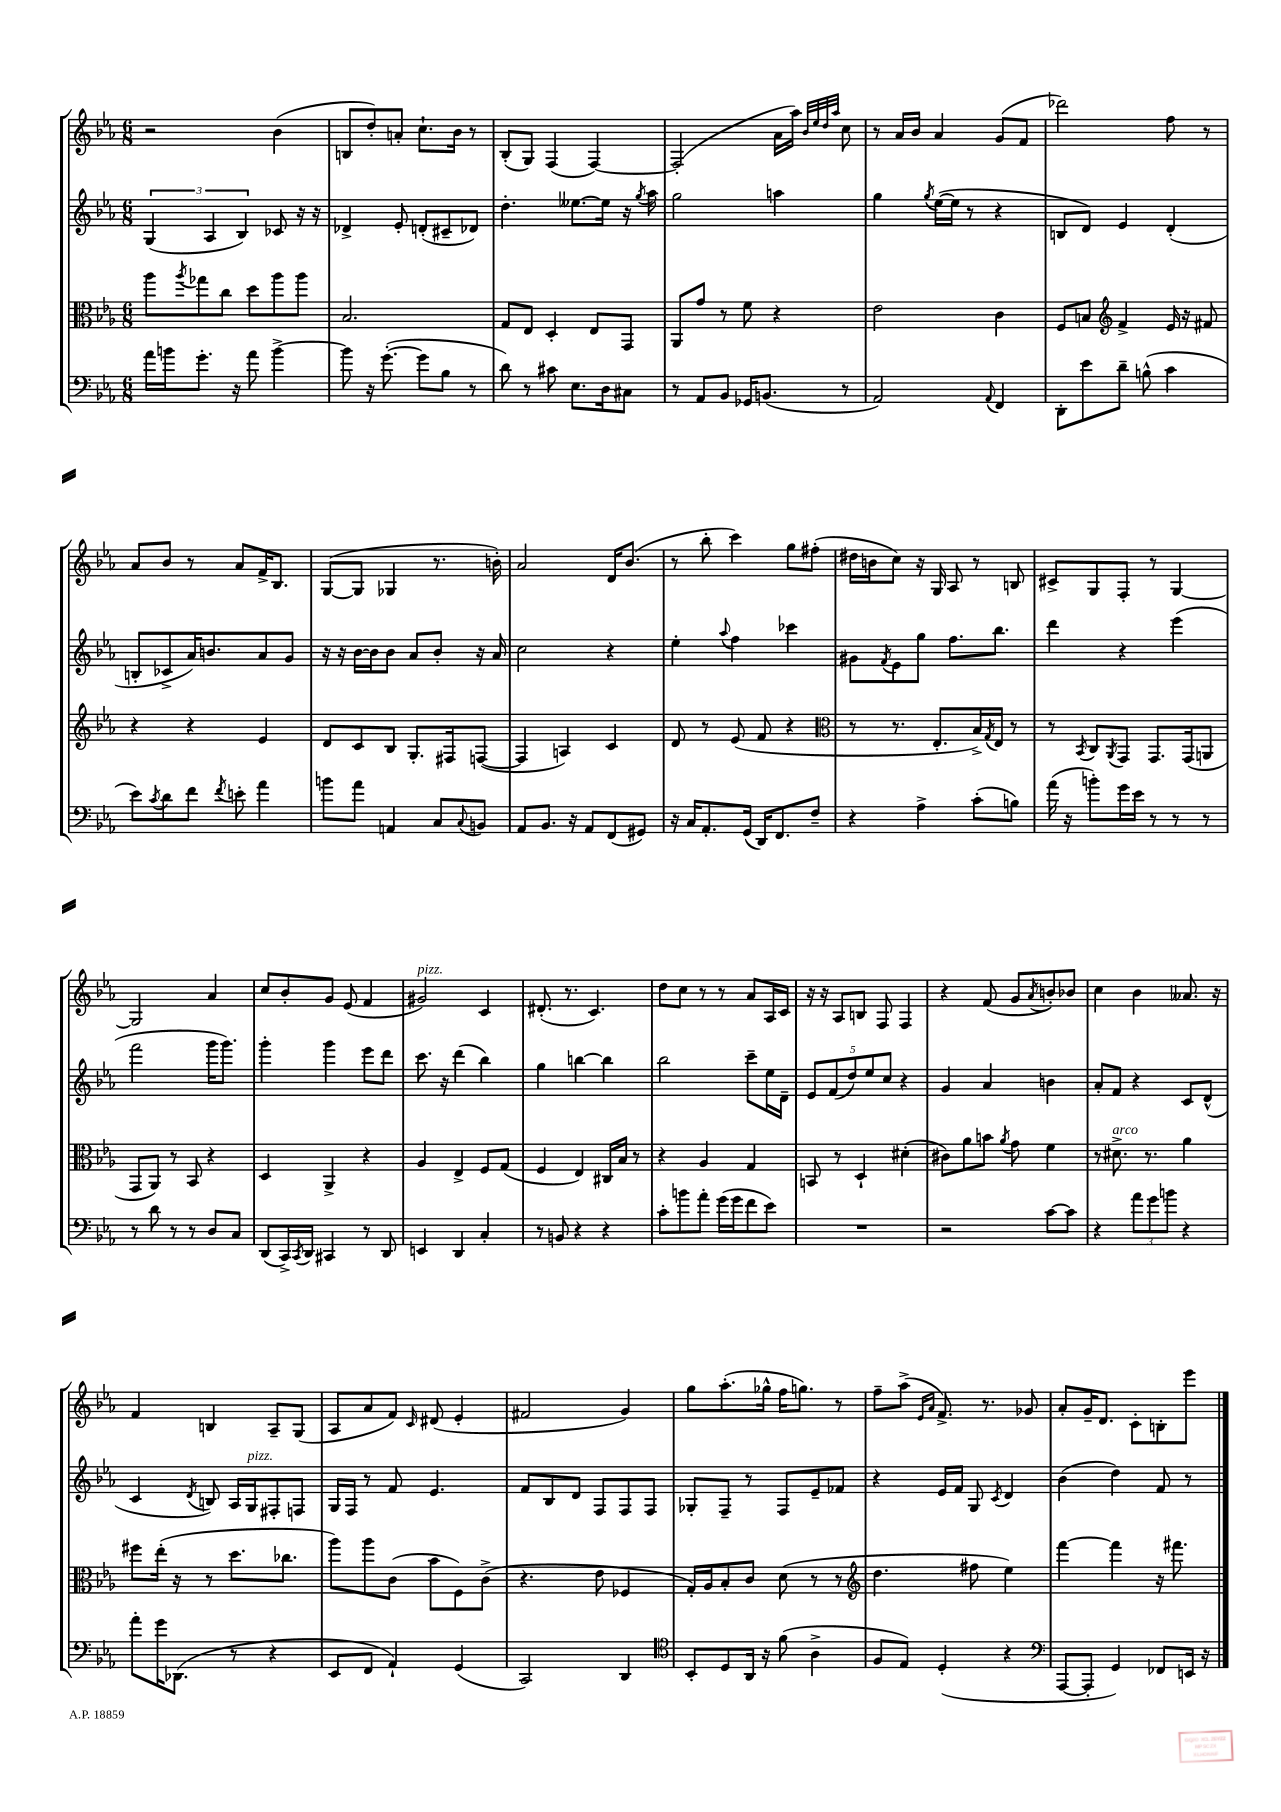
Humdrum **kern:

**kern	**kern	**kern	**kern
*staff4	*staff3	*staff2	*staff1
*clefF4	*clefC3	*clefG2	*clefG2
*k[b-e-a-]	*k[b-e-a-]	*k[b-e-a-]	*k[b-e-a-]
*M6/8	*M6/8	*M6/8	*M6/8
16a-\LL	8aa-\L	(6G/	2r
16b\J	.	.	.
.	8qaa-/	.	.
8.g'\J	8gg-\	.	.
.	.	6A-/	.
.	8cc\J	.	.
16r	.	.	.
.	.	6B-/)	.
8a-\	8dd\L	.	.
[4b^\	8aa-\	8c-/	(4b-\
.	8aa-\J	16r	.
.	.	16r	.
=	=	=	=
8b\]	2.B-/	4d-^/	8B/L
16r	.	.	8dd'/)
([8.g'\	.	.	.
.	.	8e-'/	8a'/J
8g\]L	.	(8d'/L	8.cc`\L
8B-\J	.	8c#~/	.
.	.	.	16b-\Jk
8r	.	8d-/J)	8r
=	=	=	=
8d\)	8G/L	4.dd'\	(8B-'/L
8r	8E-/J	.	8G/J)
8c#\	4D'/	.	(4F/
8.E-\L	.	[8.ee--\L	.
.	8E-/L	.	[4F/)
16D\k	.	16ee--\]Jk	.
8C#\J	8GG/J	16r	.
.	.	8qgg/	.
.	.	16aa-\	.
=	=	=	=
8r	8AA-/L	2gg\	(2F'/]
8AA-/L	8g/J	.	.
8BB-/J	8r	.	.
16GG-/LK	8f\	.	.
(8.BB/J	.	.	.
.	4r	4aa\	16a-\LL
.	.	.	16aa-\JJ)
.	.	.	32qqb-/LLL
.	.	.	32qqee-/
.	.	.	32qqdd/
.	.	.	32qqaa-/JJJ
8r	.	.	8cc\
=	=	=	=
2AA-/)	2e-\	4gg\	8r
.	.	.	16a-/LL
.	.	.	16b-/JJ
.	.	8qgg/	.
.	.	([16ee-\LL	4a-/
.	.	16ee-\]JJ	.
.	.	8r	.
8qqAA-/	.	.	.
4FF/	4c\	4r	(8g/L
.	.	.	8f/J
=	=	=	=
8DD'\L	8F/L	8B/L	2ddd-\)
8e-\	8B/J	8d/J)	.
*	*clefG2	*	*
8d~\J	4f^/	4e-/	.
(8B^^\	.	.	.
4c\	16e-/	(4d'/	8ff\
.	16r	.	.
.	8f#/	.	8r
=	=	=	=
8e-\L)	4r	8B'/L	8a-/L
8qc/	.	.	.
8d\	.	8c-^/	8b-/J
8f\J	4r	16a-/K)	8r
.	.	8.b/	.
8qf/	.	.	.
8e'\	.	.	8a-/L
4a-\	4e-/	8a-/	16f^/K
.	.	.	8.B-/J
.	.	8g/J	.
=	=	=	=
8b\L	8d/L	16r	([8G/L
.	.	16r	.
8a-\J	8c/	[16b-\LL	8G/]J
.	.	16b-\]J	.
4AA/	8B-/J	8b-\J	4G-/
.	8.G'/L	8a-/L	.
8C/L	.	8b-'/J	8.r
.	16F#/k	.	.
8qqC/	.	.	.
8BB/J	([8F/J	16r	.
.	.	16a-/	16b'\)
=	=	=	=
8AA-/L	4F/]	2cc\	2a-/
8.BB-/J	.	.	.
.	4A/)	.	.
16r	.	.	.
8AA-/L	.	.	.
(8FF/	4c/	4r	16d/LK
.	.	.	(8.b-/J
8GG#/J)	.	.	.
=	=	=	=
16r	8d/	4ee-'\	8r
16C/LK	.	.	.
8.AA-'/	8r	.	8bb-'\
.	.	8qqaa-/	.
.	(8e-/	4ff\	4ccc\)
(16GG/Jk	.	.	.
16DD/LK)	8f/	.	.
8.FF/	.	.	.
.	4r	4ccc-\	8gg\L
8F~/J	.	.	(8ff#'\J
=	=	=	=
*	*clefC3	*	*
4r	8r	8g#\L	16dd#\LL
.	.	.	16b\J
.	.	8qf/	.
.	8.r	8e-\	8cc\J)
4A-^\	.	8gg\J	16r
.	8.E-'/L	.	16G/
.	.	8.ff\L	8A-/
(8c'\L	16B-^/L)	.	8r
.	8qG/	.	.
.	16E-/JJ	8.bb-\J	.
8B\J)	8r	.	8B/
=	=	=	=
(16a-\	8r	4ddd\	8c#^/L
16r	.	.	.
.	8qBB-/	.	.
8b'\L)	8C/L	.	8G/
.	8qAA-/	.	.
16g\L	8GG/J	4r	8F'/J
16e-\JJ	.	.	.
8r	8.GG/L	.	8r
8r	.	(4eee-\	[4G/
.	(16GG/k	.	.
8r	8AA/J	.	.
=	=	=	=
8r	8GG/L	2fff\	2G/]
8d\	8AA-/J)	.	.
8r	8r	.	.
8r	8BB-/	.	.
8D/L	4r	16ggg\LK	4a-/
.	.	8.ggg\J)	.
8C/J	.	.	.
=	=	=	=
(8DD/L	4D/	4ggg'\	8cc/L
16CC^/L)	.	.	8b-'/
8qCC/	.	.	.
16DD/JJ	.	.	.
4CC#/	4AA-^/	4ggg\	8g/J
.	.	.	(8e-/
8r	4r	8eee-\L	4f/
8DD/	.	8ddd\J	.
=	=	=	=
4EE/	4A-/	8.ccc\	2g#/)
.	.	16r	.
4DD/	4E-^/	(4ddd\	.
4C'/	8F/L	4bb-\)	4c/
.	(8G/J	.	.
=	=	=	=
8r	4F/	4gg\	(8.d#'/
8BB/	.	.	.
.	.	.	8.r
4r	4E-/)	[4bb\	.
.	.	.	4.c/)
4r	16C#/LL	4bb\]	.
.	16B-/JJ	.	.
.	8r	.	.
=	=	=	=
8c'\L	4r	2bb-\	8dd\L
8b\	.	.	8cc\J
8a-'\J	4A-/	.	8r
(16g\LL	.	.	8r
16g\J	.	.	.
8f\	4G/	8ccc~\L	8a-/L
8e-\J)	.	16ee-\L	16A-/L
.	.	16d~\JJ	16c/JJ
=	=	=	=
2.r	8BB/	10e-/L	16r
.	.	.	16r
.	.	(10f/	.
.	8r	.	8A-/L
.	.	10dd/)	.
.	4D`/	.	8B/J
.	.	10ee-/	.
.	.	.	8F/
.	.	10cc/J	.
.	(4d#'\	4r	4F/
=	=	=	=
2r	8c#\L)	4g/	4r
.	8a-\	.	.
.	8b\J	4a-/	(8f/
.	8qa-/	.	.
.	8g\	.	8g/L
.	.	.	8qa-/
[8c\L	4f\	4b\	8b'/)
8c\]J	.	.	8b-/J
=	=	=	=
4r	8r	8a-'/L	4cc\
.	8.d#^\	8f/J	.
12a-\L	.	4r	4b-\
.	8.r	.	.
12g\	.	.	.
12b\J	.	.	.
4r	4a-\	8c/L	8.a--/
.	.	(8d^^/J	.
.	.	.	16r
=	=	=	=
8a-'\L	8ff#\L	4c/	4f/
16g\K	(16ee-'\Jk	.	.
(8.DD-\J	16r	.	.
.	.	8qd/	.
.	8r	8B/)	4B/
8r	8.dd\L	16A-/LL	.
.	.	16G/J	.
4r	.	8F#'/	8A-~/L
.	8.cc-\J	.	.
.	.	8F/J	(8G/J
=	=	=	=
8EE-/L	8aa-\L)	16G/LL	8A-/L
.	.	16F/JJ	.
8FF/J	8aa-\	8r	8a-/
4AA-`/)	(8c\J	8f/	8f/J)
.	.	.	16qqc/
.	8b-\L	4.e-/	(8d#/
(4GG/	8F\)	.	4e-'/
.	(8c^\J	.	.
=	=	=	=
2CC/)	4.r	8f/L	2f#/
.	.	8B-/	.
.	.	8d/J	.
.	8e-\	8F/L	.
4DD/	4F-/	8F/	4g/)
.	.	8F/J	.
=	=	=	=
*clefC4	*	*	*
8BB-'/L	16G'/LL)	8G-'/L	8gg\L
.	16A-/J	.	.
8D/	8B-'/	8F~/J	(8.aa-'\
16AA-/Jk	8c/J	8r	.
16r	.	.	16gg-^^\Jk
(8f\	(8d\	8F/L	16ff\LK
.	.	.	8.gg\J)
4A-^\	8r	8e-~/	.
.	8r	8f-/J	8r
=	=	=	=
*	*clefG2	*	*
8F/L	4.dd\	4r	8ff~\L
8E-/J)	.	.	(8aa-^\J
.	.	.	16qqe-/LL
.	.	.	16qqa-/JJ
(4D'/	.	16e-/LL	8.f^/)
.	.	16f/JJ	.
.	8ff#\	8G/	.
.	.	.	8.r
.	.	8qc/	.
4r	4ee-\)	4d/	.
.	.	.	8g-/
=	=	=	=
*clefF4	*	*	*
[8AAA-/L	[4fff\	(4b-\	8a-'/L
8AAA-'/]J	.	.	16g~/K
.	.	.	8.d/J
4GG/)	4fff\]	4dd\)	.
.	.	.	8c'\L
8FF-/L	16r	8f/	8B'\
.	8.fff#\	.	.
16EE/Jk	.	8r	8eee-\J
16r	.	.	.
==	==	==	==
*-	*-	*-	*-
